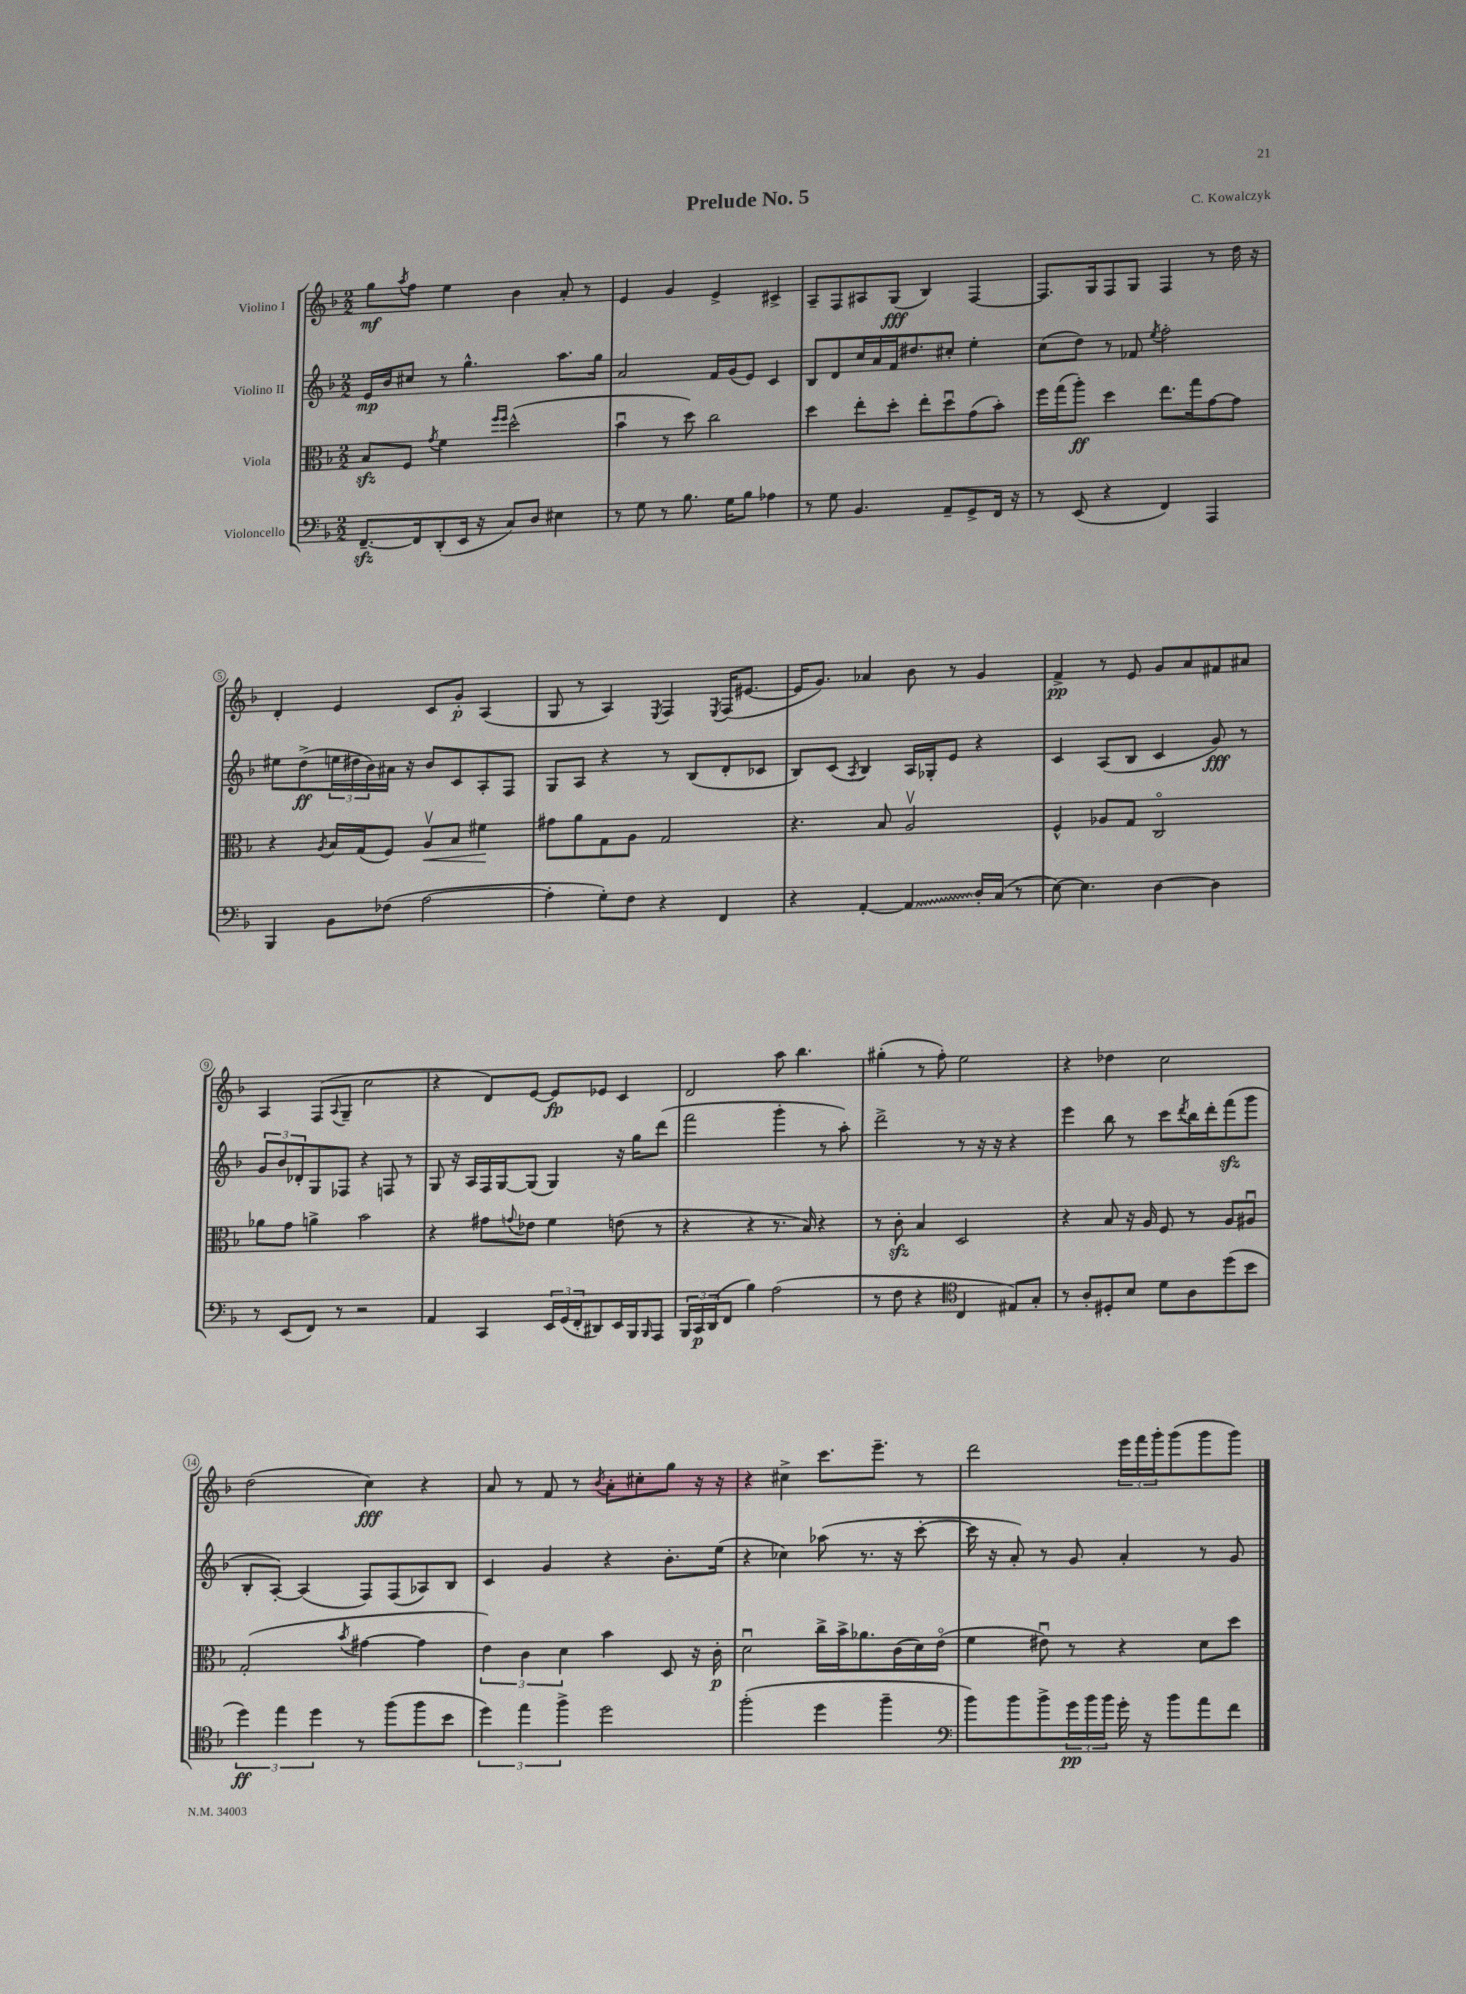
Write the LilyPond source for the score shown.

\header { title = "Prelude No. 5" composer = "C. Kowalczyk" }
<<
\new StaffGroup <<
\new Staff = "s0" \with { instrumentName = "Violino I" } {
    \clef treble \key f \major \numericTimeSignature \time 2/2
    g''8\mf \acciaccatura { a''8 } f''8 e''4 bes'4 a'8-. r8 |
    e'4 g'4 e'4-> cis'4-> |
    a8-- f8 ais8 g8\fff( bes4) f4~ |
    f8. g16 f8 g8 f4 r8 d''16 r16 |
    d'4-. e'4 c'8 g'8-.\p a4( |
    g8 r8 a4) \acciaccatura { e8 } f4 \acciaccatura { e8 } f16( eis'8.~ |
    eis'16 g'8.) aes'4 bes'8 r8 g'4 |
    f'4->\pp r8 e'8 g'8 a'8 fis'8 ais'8 |
    a4 f8( \appoggiatura { a8 } g8-- c''2 |
    r4 d'8) e'8~ e'8\fp ees'8 c'4 |
    d'2 a''8 bes''4. |
    gis''4-.( r8 f''8-.) e''2 |
    r4 des''4 c''2 |
    d''2( c''4\fff) r4 |
    a'8 r8 f'8 r8 \acciaccatura { bes'8 } a'8-. cis''8-. g''8 r16 r16 |
    r4 cis''4-> c'''8. e'''8.-- r8 |
    d'''2 \tuplet 3/2 { e'''16 f'''16 g'''16-. } g'''8( g'''8 g'''8) \bar "|." |
}
\new Staff = "s1" \with { instrumentName = "Violino II" } {
    \clef treble \key f \major \numericTimeSignature \time 2/2
    e'16\mp bes'16 cis''8 r8 g''4.-^ a''8. g''16 |
    a'2 f'16 g'16( e'8) c'4 |
    bes8 d'8 c''16 a'16 f'16 dis''8. cis''8-. e''4-. |
    c''8( d''8) r8 fes'8 \acciaccatura { e''8 } f''2-. |
    eis''8 d''8->\ff( \tuplet 3/2 { e''16 dis''16 bes'16) } ais'16 r16 bes'8 c'8 a8-. f8 |
    g8 a8 r4 r8 bes8( d'8-. ces'8 |
    bes8) c'8( \acciaccatura { a8 } bes4) a16 ges16-. e'8 r4 |
    c'4 a8( bes8 c'4 g'8\fff) r8 |
    \tuplet 3/2 { g'8 bes'8 des'8-. } g8 fes8 r4 f8 r8 |
    g8 r16 a16 f16 g16~ g8( g4) r16 g''16 d'''8( |
    f'''2 g'''4-. r8 a''8-.) |
    d'''2-> r8 r16 r16 r4 |
    e'''4 bes''8 r8 c'''8 \acciaccatura { d'''8 } bes''16 d'''16-. f'''8\sfz( g'''8 |
    bes8-. a8~-.) a4( f8) f8( aes8) bes8 |
    c'4 g'4 r4 bes'8.-. e''16( |
    r4 ces''4) aes''8( r8. r16 c'''8~-. |
    c'''16 r16 a'8-.) r8 g'8 a'4-. r8 g'8 \bar "|." |
}
\new Staff = "s2" \with { instrumentName = "Viola" } {
    \clef alto \key f \major \numericTimeSignature \time 2/2
    bes8\sfz f8 \acciaccatura { g'8 } f'4 \grace { f''16 f''16 } d''2-^( |
    bes'4\downbow r8 d''8) c''2 |
    d''4 e''8-. d''8-. e''8-. d''8\downbow g'8( bes'8-.) |
    f''16 g''16( a''8-.\ff) d''4 e''8. g''16 g'8~ g'8 |
    r4 \acciaccatura { a8 } bes16 g16( f8) a8\upbow\< bes8 fis'4\! |
    gis'8 a'8 g8 a8 g2 |
    r4. bes8 a2\upbow |
    f4-^ aes8 g8 c2\flageolet |
    aes'8 g'8 a'4-> bes'2 |
    r4 gis'8 \appoggiatura { g'8 } ees'8 f'4 e'8( r8 |
    r4 r4 r8. bes16) r4 |
    r8 c'8-.\sfz bes4 d2 |
    r4 bes8 r16 a16 f8 r8 a8 ais8\downbow |
    g2-.( \acciaccatura { bes'8 } gis'4~ gis'4 |
    \tuplet 3/2 { e'4) c'4 d'4 } bes'4 d8 r16 c'16-.\p |
    d'2\downbow c''16-> bes'16-> aes'8. c'16( d'16) e'16\flageolet( |
    f'4 eis'8\downbow) r8 r4 d'8 d''8 \bar "|." |
}
\new Staff = "s3" \with { instrumentName = "Violoncello" } {
    \clef bass \key f \major \numericTimeSignature \time 2/2
    f,8.~--\sfz f,16 d,8-.( e,16 r16 c8) d8 eis4 |
    r8 g8 r8 bes8. g16 bes8 aes4 |
    r8 g8 bes,4. a,8-- g,8-> f,16 r16 |
    r8 e,8( r4 f,4) a,,4 |
    bes,,4 bes,8 fes8( a2~ |
    a4-. g8-.) f8 r4 f,4 |
    r4 a,4~-. \once \override Glissando.style = #'zigzag a,4\glissando d16-. c16( r8 |
    e8~) e4. d4~ d4 |
    r8 e,8( f,8) r8 r2 |
    a,4 c,4 \tuplet 3/2 { e,16 g,16( f,16-. } dis,8) e,16 bes,,16 \grace { bes,,16 } a,,8 |
    \tuplet 3/2 { bes,,16 c,16\p d,16( } f,8 bes4) a2( |
    r8 f8 r4 \clef tenor c4 eis8) g8-. |
    r8 a8-. dis8-. bes8 d'8 a8 d''8( bes'8 |
    \tuplet 3/2 { d''4\ff) e''4 d''4 } r8 f''8( f''8 bes'8 |
    \tuplet 3/2 { d''4) e''4 f''4-> } d''2 |
    f''2-.( d''4 f''4-- |
    \clef bass bes'8) bes'8 bes'8-> \tuplet 3/2 { g'16\pp bes'16 bes'16 } g'16-. r16 bes'8 a'8 f'8 \bar "|." |
}
>>
>>
\layout { \context { \Score \override BarNumber.stencil = #(make-stencil-circler 0.1 0.3 ly:text-interface::print) } }
